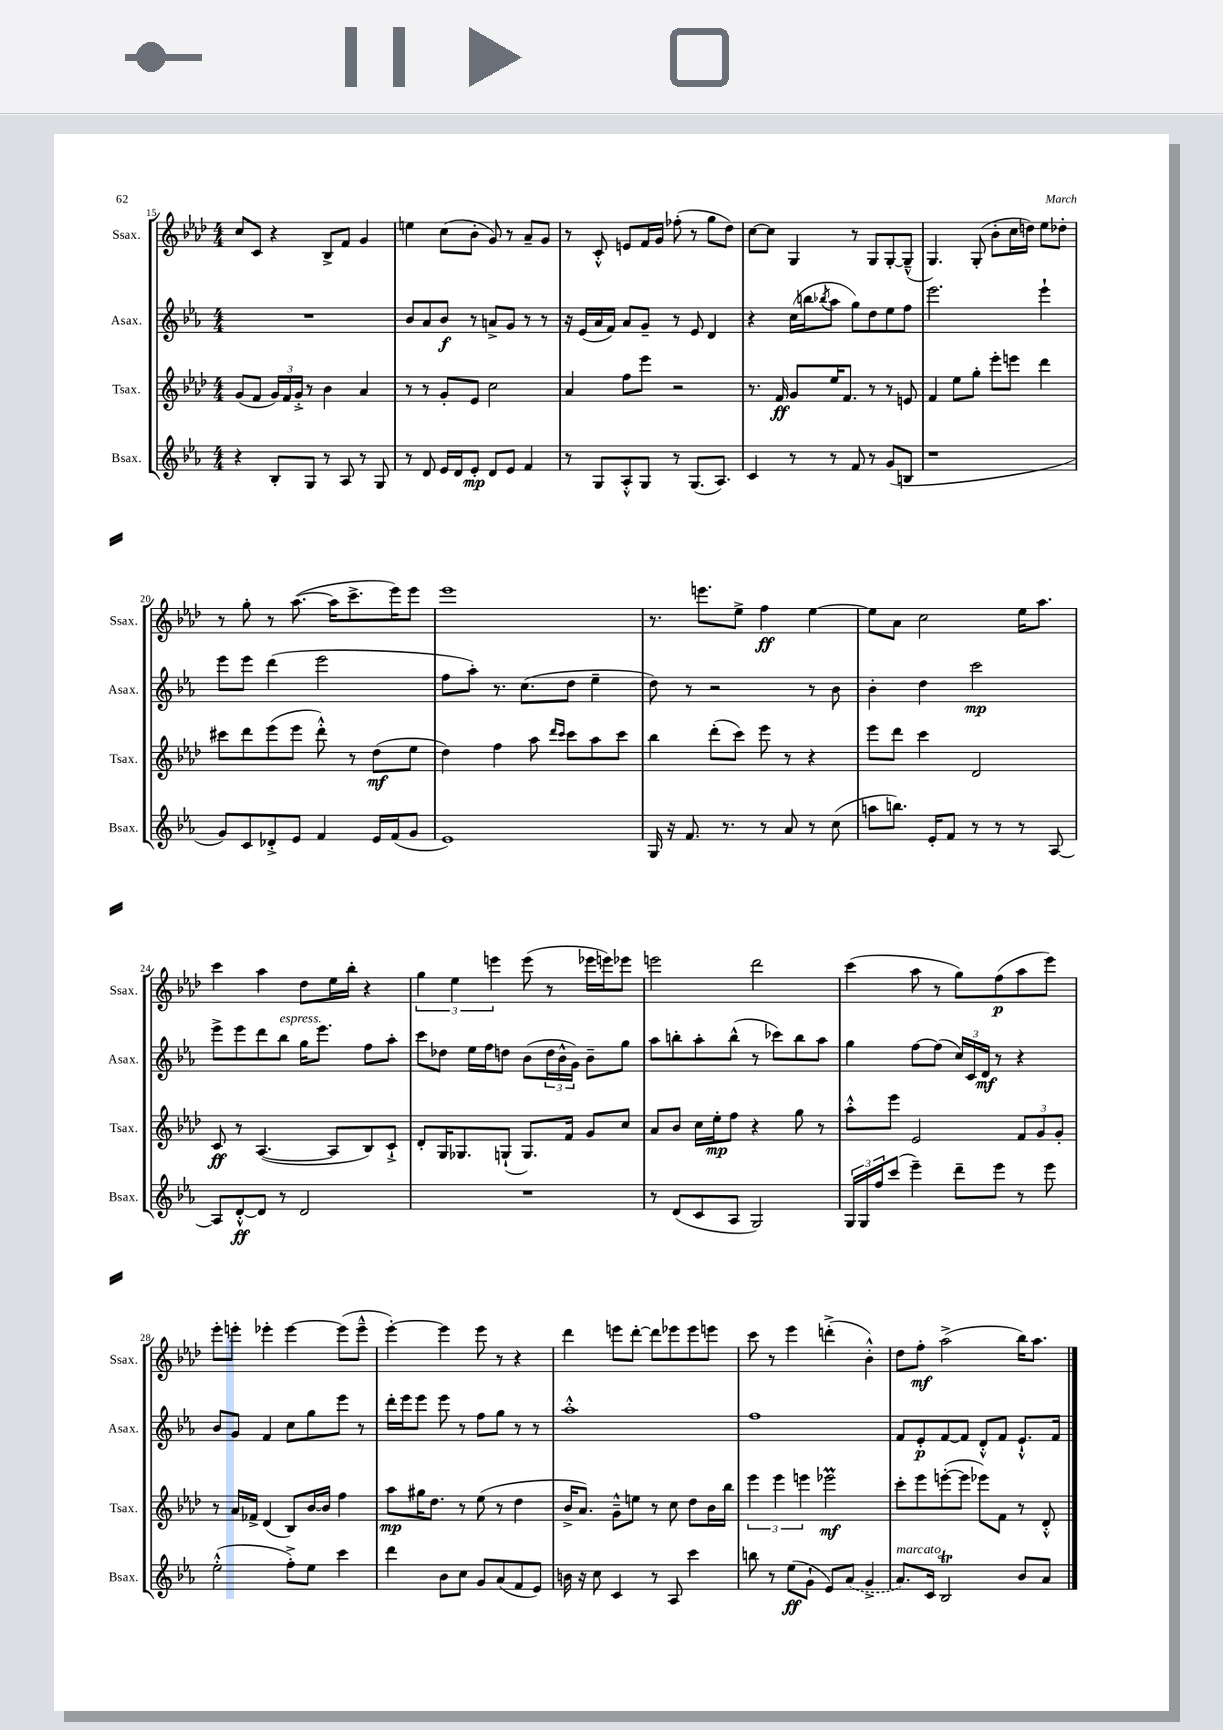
<<
\new StaffGroup <<
\new Staff = "s0" \with { instrumentName = "Ssax." shortInstrumentName = "Ssax." } {
    \clef treble \key aes \major \numericTimeSignature \time 4/4
    c''8 c'8 r4 bes8-> f'8 g'4 |
    e''4 c''8( bes'8-. g'8) r8 aes'8-- g'8 |
    r8 c'8-.-^ e'8 f'16 g'16 fes''8-.( r8 g''8 des''8) |
    c''8~ c''8 g4 r8 g8 g8~-. g8---^( |
    g4.) g8-.( bes'8-. c''16 d''16) ees''8 des''8-. |
    r8 g''8-. r8 aes''8.~( aes''16 c'''8.-> ees'''16) ees'''8 |
    ees'''1 |
    r8. e'''8. ees''8-> f''4\ff ees''4~ |
    ees''8 aes'8 c''2 ees''16 aes''8. |
    c'''4 aes''4 des''8 ees''16 bes''16-. r4 |
    \tuplet 3/2 { g''4 ees''4 e'''4 } e'''8( r8 ees'''16 e'''16) ees'''8 |
    e'''2 des'''2 |
    c'''4( aes''8 r8 g''8) f''8\p( aes''8 ees'''8) |
    ees'''8-. e'''8-. ees'''4-. ees'''4~ ees'''8( ees'''8---^ |
    ees'''4~-.) ees'''4 ees'''8 r8 r4 |
    des'''4 e'''8 des'''8~-. des'''8 ees'''8 ees'''8 e'''8 |
    c'''8 r8 ees'''4 d'''4-.->( bes'4-.-^) |
    des''8 f''8-.\mf aes''2->( bes''16) aes''8. \bar "|." |
}
\new Staff = "s1" \with { instrumentName = "Asax." shortInstrumentName = "Asax." } {
    \clef treble \key ees \major \numericTimeSignature \time 4/4
    R1 |
    bes'8 aes'8 bes'8\f r8 a'8-> g'8 r8 r8 |
    r16 ees'16( aes'16 f'16) aes'8 g'8-- r8 ees'8 d'4 |
    r4 c''16( b''16 \acciaccatura { bes''8 } aes''8 g''8) d''8 ees''8 f''8 |
    ees'''2. ees'''4-! |
    ees'''8 ees'''8 d'''4( ees'''2 |
    f''8 aes''8-.) r8. c''8.( d''8 ees''4-- |
    d''8) r8 r2 r8 bes'8 |
    bes'4-. d''4 c'''2\mp |
    ees'''8-> ees'''8 d'''8 bes''8^\markup { \italic "espress." } g''16 ees'''8. f''8 aes''8-. |
    c'''8 des''8 ees''16 f''16 d''8 bes'8( \tuplet 3/2 { d''16 bes'16-^ g'16) } bes'8-- g''8 |
    aes''8 b''8-. aes''8-. b''8-^( r8 ces'''8) b''8 aes''8 |
    g''4 f''8~ f''8( \tuplet 3/2 { c''16) c'16 d'16\mf } r8 r4 |
    bes'8 g'8 f'4 c''8 g''8 ees'''8 r8 |
    d'''16-. ees'''16 ees'''8 ees'''8 r8 f''8 g''8 r8 r8 |
    aes''1-.-^ |
    f''1 |
    f'8 ees'8-.\p f'8~ f'8 d'8-.-^ f'8 ees'8.-!-^ f'16 \bar "|." |
}
\new Staff = "s2" \with { instrumentName = "Tsax." shortInstrumentName = "Tsax." } {
    \clef treble \key aes \major \numericTimeSignature \time 4/4
    g'8( f'8 \tuplet 3/2 { g'16) f'16 g'16-.-> } r8 bes'4 aes'4 |
    r8 r8 g'8-. ees'8 c''2 |
    aes'4 f''8 ees'''8 r2 |
    r8. f'16\ff g'8 ees''16 f'8. r8 r8 e'8 |
    f'4 ees''8 g''8-. ees'''8-. e'''8 des'''4 |
    cis'''8 des'''8 ees'''8( ees'''8 des'''8-.-^) r8 des''8\mf( ees''8 |
    des''4) f''4 aes''8 \grace { des'''16 c'''16 } c'''8 aes''8 c'''8 |
    bes''4 des'''8-.( c'''8) ees'''8 r8 r4 |
    ees'''8 des'''8 c'''4 des'2 |
    c'8\ff r8 aes4.~( aes8 bes8) c'8-!-> |
    des'8-. g16 ges8. g8-!( g8.) f'16 g'8 c''8 |
    aes'8 bes'8 c''16 ees''16-.\mp f''8 r4 g''8 r8 |
    aes''8-.-^ ees'''8 ees'2 \tuplet 3/2 { f'8 g'8 g'8-. } |
    r8 aes'16 fes'16-> des'4( bes8) bes'16~ bes'16 f''4 |
    aes''8\mp gis''16 des''8. r8 ees''8( r8 des''4 |
    bes'16-> aes'8.) g'8---^ e''8 r8 c''8 des''8 bes'16 bes''16 |
    \tuplet 3/2 { ees'''4 ees'''4 e'''4 } ees'''2\prall\mf |
    c'''8-. ees'''8 e'''8~-.( e'''8 ees'''8) f'8 r8 des'8-.-^ \bar "|." |
}
\new Staff = "s3" \with { instrumentName = "Bsax." shortInstrumentName = "Bsax." } {
    \clef treble \key ees \major \numericTimeSignature \time 4/4
    r4 bes8-. g8 r8 aes8 r8 g8 |
    r8 d'8 ees'16 d'16 ees'8-.\mp d'8 ees'8 f'4 |
    r8 g8 aes8-.-^ g8 r8 g8.( aes8.) |
    c'4 r8 r8 f'8 r8 g'8( b8 |
    r1 |
    g'8) c'8 des'8-.-> ees'8 f'4 ees'16 f'16( g'8 |
    ees'1) |
    g16 r16 f'8. r8. r8 aes'8 r8 c''8( |
    a''8 b''8.) ees'16-. f'8 r8 r8 r8 aes8~ |
    aes8 d'8~-.-^\ff d'8 r8 d'2 |
    R1 |
    r8 d'8( c'8 aes8 g2) |
    \tuplet 3/2 { g16 g16 f''16 } c'''8( ees'''4--) d'''8-- ees'''8 r8 ees'''8 |
    ees''2-.-^( f''8-.->) ees''8 c'''4 |
    d'''4 bes'8 c''8 g'8 aes'8( f'8 ees'8) |
    b'16 r16 c''8 c'4 r8 aes8 c'''4 |
    b''8 r8 ees''8\ff( g'8-! ees'8) \once \slurDashed aes'8( g'4-> |
    aes'8.^\markup { \italic "marcato" }) c'16 bes2\trill bes'8 aes'8 \bar "|." |
}
>>
>>
\layout { \context { \Score currentBarNumber = #15 } }
